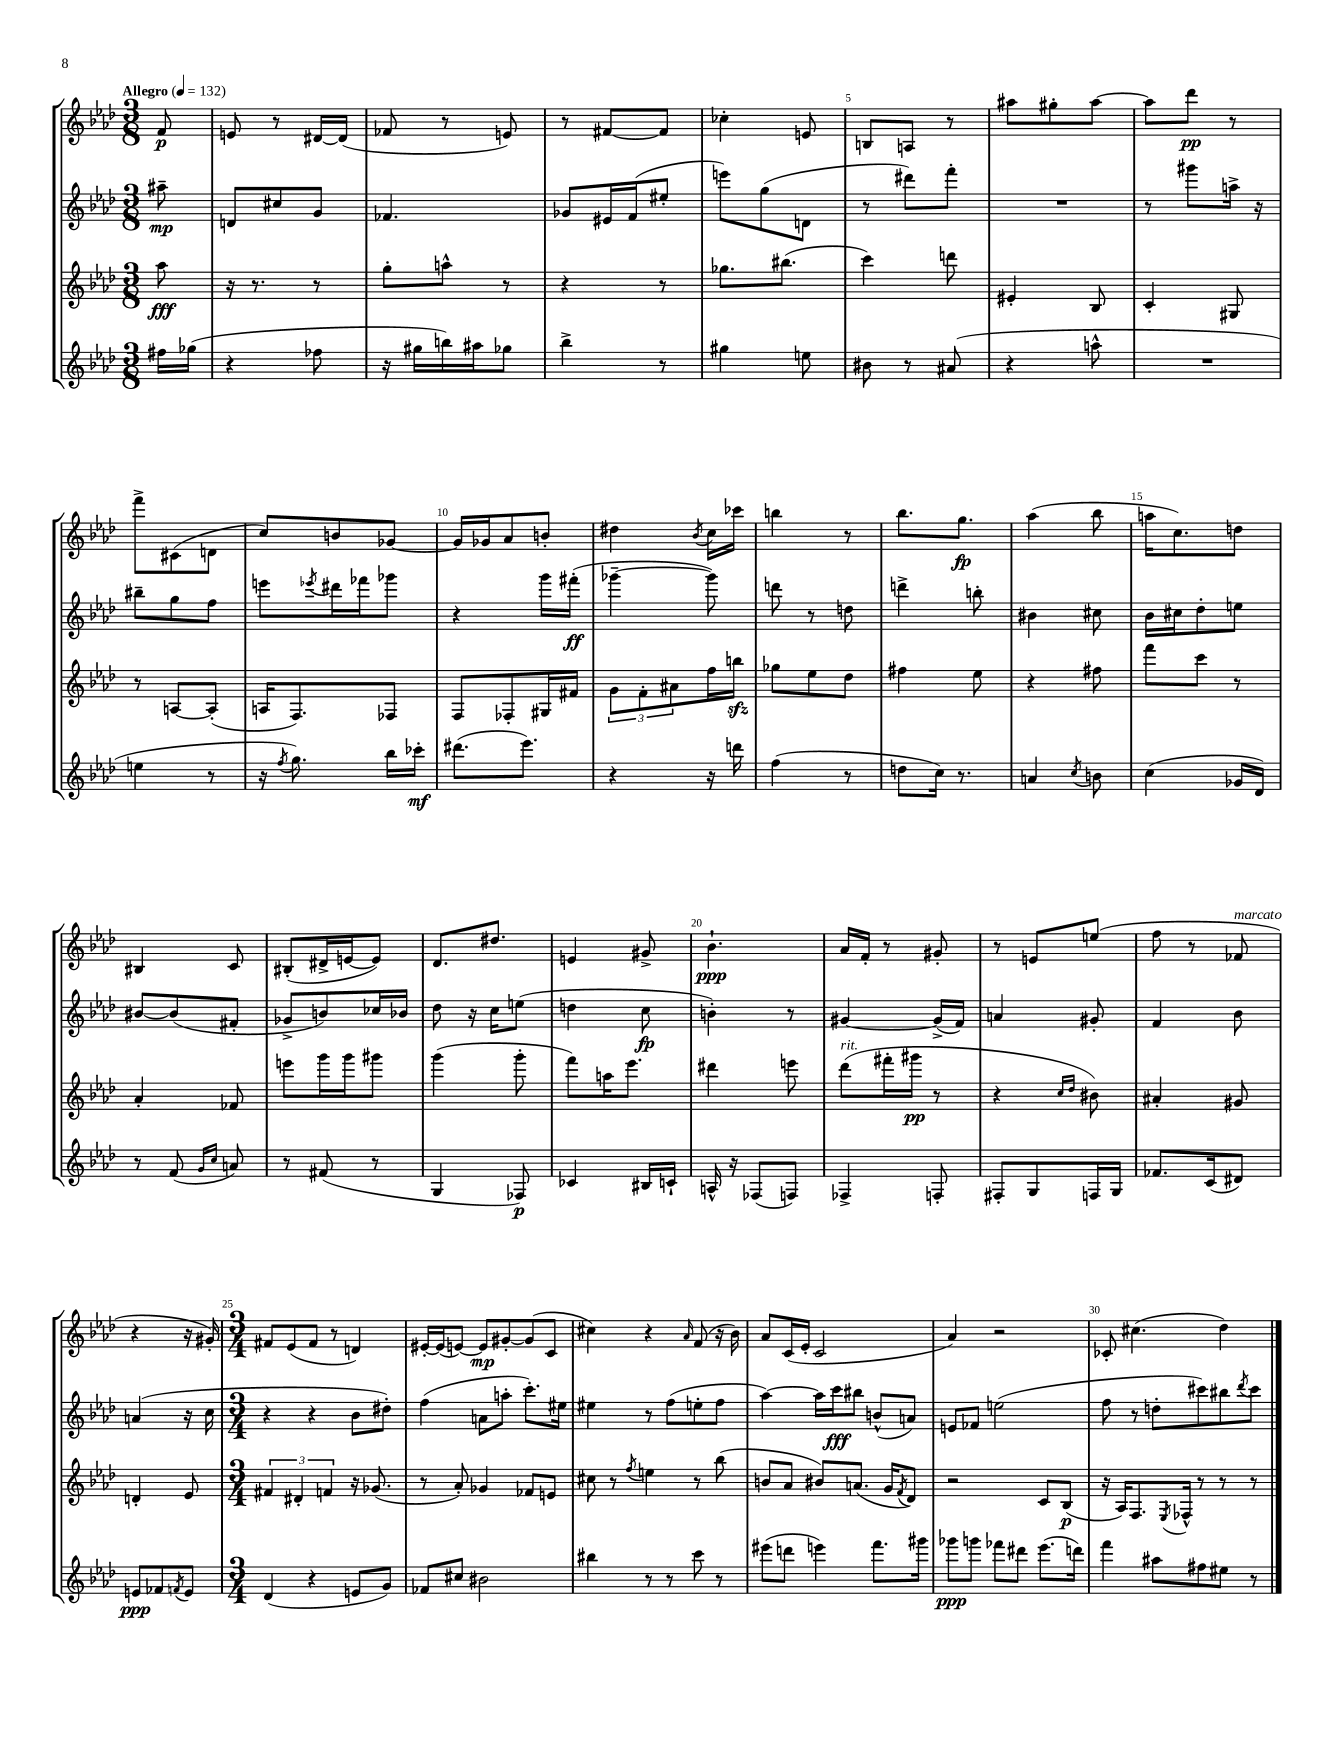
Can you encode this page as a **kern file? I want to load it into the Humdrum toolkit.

**kern	**kern	**kern	**kern
*staff4	*staff3	*staff2	*staff1
*clefG2	*clefG2	*clefG2	*clefG2
*k[b-e-a-d-]	*k[b-e-a-d-]	*k[b-e-a-d-]	*k[b-e-a-d-]
*M3/8	*M3/8	*M3/8	*M3/8
*MM132	*MM132	*MM132	*MM132
16ff#	8aa-	8aa#~	8f
(16gg-	.	.	.
=	=	=	=
4r	16r	8d	8e
.	8.r	.	.
.	.	8cc#	8r
8ff-	8r	8g	[16d#
.	.	.	(16d#]
=	=	=	=
16r	8gg'	4.f-	8f-
16gg#	.	.	.
16bb)	8aa^^	.	8r
16aa#	.	.	.
8gg-	8r	.	8e)
=	=	=	=
4bb-^	4r	8g-	8r
.	.	16e#	[8f#
.	.	(16f	.
8r	8r	8ee#'	8f#]
=	=	=	=
4gg#	8.gg-	8eee)	4cc-'
.	.	(8gg	.
.	(8.bb#	.	.
8ee	.	8d	8e
=	=	=	=
8b#	4ccc)	8r	8B
8r	.	8ddd#)	8A
(8a#	8ddd	8fff'	8r
=	=	=	=
4r	4e#'	4.r	8aa#
.	.	.	8gg#'
8aa^^	8B-	.	[8aa#
=	=	=	=
4.r	4c'	8r	8aa#]
.	.	8ggg#	8ddd-
.	8G#	16aa^	8r
.	.	16r	.
=	=	=	=
4ee	8r	8bb#~	8fff^
.	[8A	8gg	(8c#
8r	(8A']	8ff	8d
=	=	=	=
16r	16A	8eee	8cc)
8qff	.	.	.
8.gg)	8.F)	.	.
.	.	8qeee-	.
.	.	16ddd#	8b
.	.	16fff-	.
16bb-	8F-	8ggg-	[8g-
16ccc-'	.	.	.
=	=	=	=
(8.ddd#	8F	4r	16g-]
.	.	.	16g-
.	8F-'	.	8a-
8.eee-)	.	.	.
.	16G#	16ggg	8b'
.	16f#	(16fff#'	.
=	=	=	=
4r	12g	[4ggg-~	4dd#
.	12f'	.	.
.	12a#	.	.
.	.	.	8qb-
16r	16ff	8ggg-])	16cc
16ddd	16bb	.	16ccc-
=	=	=	=
(4ff	8gg-	8ddd	4bb
.	8ee-	8r	.
8r	8dd-	8dd	8r
=	=	=	=
8dd	4ff#	4ddd^	8.bb-
16cc)	.	.	.
8.r	.	.	8.gg
.	8ee-	8bb'	.
=	=	=	=
4a	4r	4b#	(4aa-
8qcc	.	.	.
8b	8ff#	8cc#	8bb-
=	=	=	=
(4cc	8fff	16b-	16aa
.	.	16cc#	8.cc)
.	8ccc	8dd-'	.
16g-	8r	8ee	8dd
16d-)	.	.	.
=	=	=	=
8r	4a-'	[8b#	4B#
(8f	.	(8b#]	.
16qqg	.	.	.
16qqcc	.	.	.
8a)	8f-	8f#'	8c
=	=	=	=
8r	8eee	8g-^	(8B#'
(8f#	16ggg	8b)	16d#^
.	16ggg	.	[16e
8r	8ggg#	16cc-	8e])
.	.	16b-	.
=	=	=	=
4G	(4ggg	8dd-	8.d-
.	.	16r	.
.	.	16cc	8.dd#
8F-)	8ggg'	(8ee	.
=	=	=	=
4c-	8fff)	4dd	4e
.	16aa	.	.
.	8.eee-	.	.
16B#	.	8cc	8g#^
16c`	.	.	.
=	=	=	=
16A^^	4ddd#	4b')	4.b-`
16r	.	.	.
(8F-	.	.	.
8F)	8eee	8r	.
=	=	=	=
4F-^	(8ddd-	[4g#	16a-
.	.	.	16f'
.	16fff#'	.	8r
.	16ggg#	.	.
8F'	8r	(16g#^]	8g#'
.	.	16f)	.
=	=	=	=
8F#'	4r	4a	8r
8G	.	.	8e
.	16qqcc	.	.
.	16qqdd-	.	.
16F	8b#)	8g#'	(8ee
16G	.	.	.
=	=	=	=
8.f-	4a#'	4f	8ff
.	.	.	8r
(16c	.	.	.
8d#)	8g#	8b-	8f-
=	=	=	=
8e	4d'	(4a	4r
8f-	.	.	.
8qf	.	.	.
8e	8e-	16r	16r
.	.	16cc	16g#')
=	=	=	=
*M3/4	*M3/4	*M3/4	*M3/4
(4d-	6f#	4r	8f#
.	.	.	(8e-
.	6d#'	.	.
4r	.	4r	8f#
.	6f	.	.
.	.	.	8r
8e	16r	8b-	4d)
.	(8.g-	.	.
8g)	.	8dd#')	.
=	=	=	=
8f-	8r	(4ff	[16e#'
.	.	.	(16e#]
8cc#	8a-')	.	[8e)
2b#	4g-	8a	8e]
.	.	8aa'	[8g#'
.	8f-	8.ccc')	(8g#]
.	8e	.	8c
.	.	16ee#	.
=	=	=	=
4bb#	8cc#	4ee#	4cc#)
.	8r	.	.
.	8qff	.	.
8r	4ee	8r	4r
8r	.	(8ff	.
.	.	.	16qqa-
8ccc	8r	8ee'	(8f
8r	(8bb-	8ff	16r
.	.	.	16b-)
=	=	=	=
(8eee#	8b	[4aa-)	8a-
8ddd	8a-	.	(16c
.	.	.	16e-'
4eee)	8b#)	16aa-]	2c
.	.	16ccc	.
.	(8.a	8bb#	.
8.fff	.	(8b^^	.
.	16g	.	.
.	8qf	.	.
.	8d-)	8a)	.
16ggg#	.	.	.
=	=	=	=
8ggg-	2r	8e	4a-)
8ggg	.	8f-	.
8fff-	.	(2ee	2r
8ddd#	.	.	.
(8.eee-	8c	.	.
.	(8B-	.	.
16ddd)	.	.	.
=	=	=	=
4fff	16r	8ff	8c-'
.	16A-)	.	.
.	8.F	8r	(4.cc#
8aa#	.	8dd'	.
.	8qE-	.	.
.	16F-^^	.	.
8ff#	8r	8ccc#)	.
8ee#	8r	8bb#	4dd-)
.	.	8qddd-	.
8r	8r	8ccc#	.
==	==	==	==
*-	*-	*-	*-
